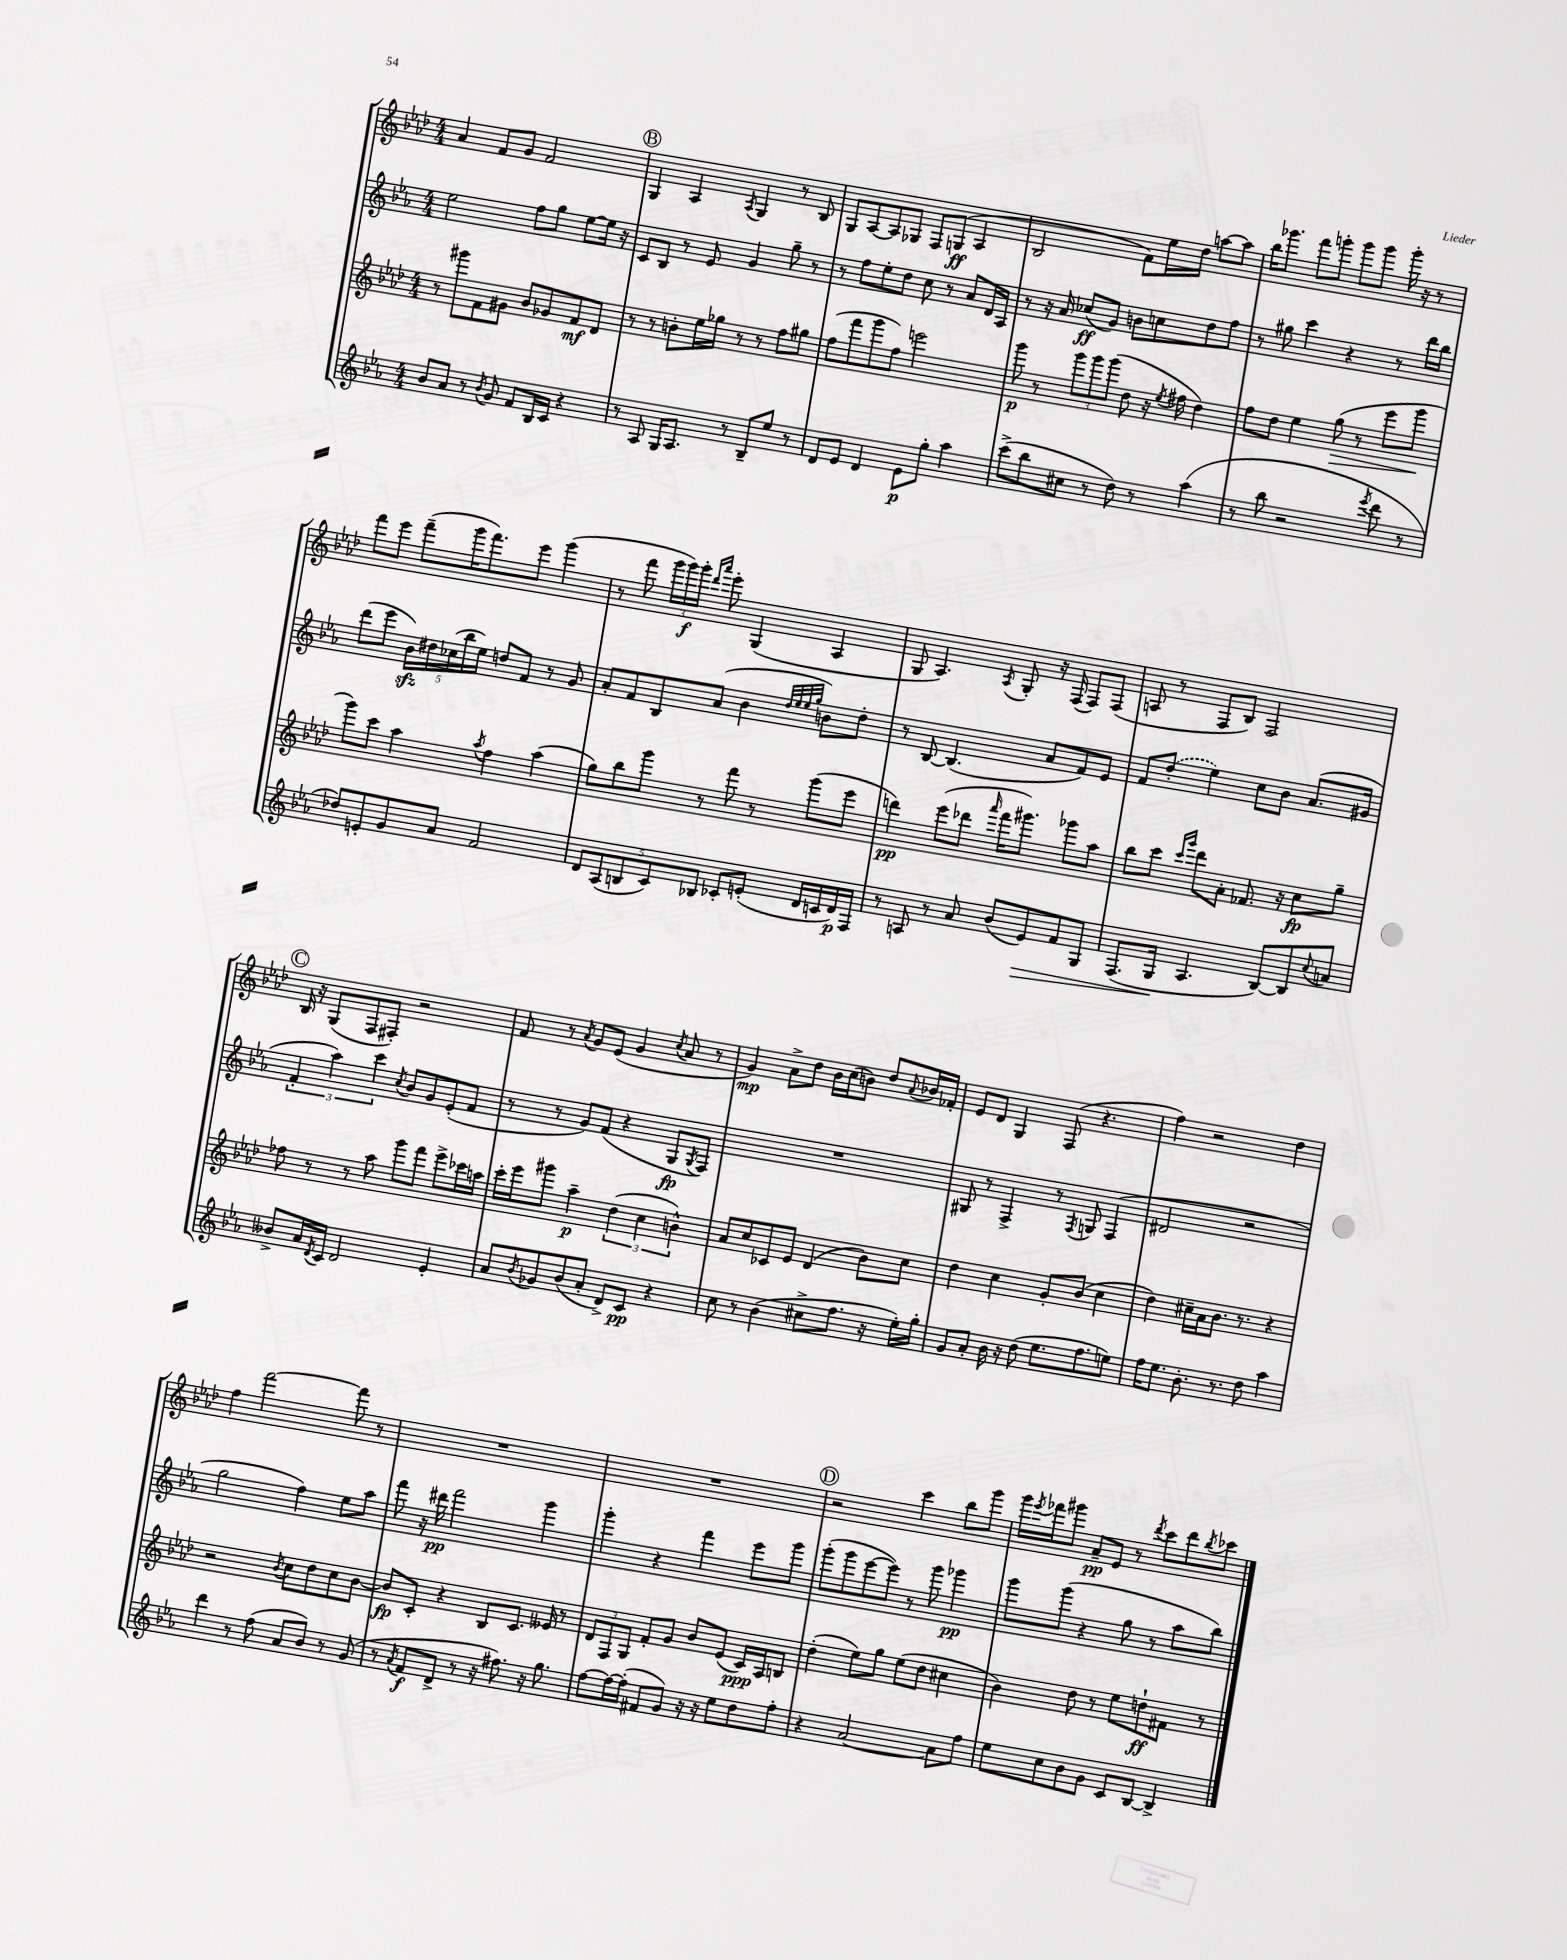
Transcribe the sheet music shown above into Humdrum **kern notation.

**kern	**dynam	**kern	**dynam	**kern	**dynam	**kern	**dynam
*part4	*part4	*part3	*part3	*part2	*part2	*part1	*part1
*staff4	*staff4	*staff3	*staff3	*staff2	*staff2	*staff1	*staff1
*clefG2	*	*clefG2	*	*clefG2	*	*clefG2	*
*k[b-e-a-]	*	*k[b-e-a-d-]	*	*k[b-e-a-]	*	*k[b-e-a-d-]	*
*M4/4	*	*M4/4	*	*M4/4	*	*M4/4	*
=126	=126	=126	=126	=126	=126	=126	=126
8b-/L	.	8r	.	2ee-\	.	4a-/	.
8a-/J	.	8ggg#X\L	.	.	.	.	.
8r	.	8f\	.	.	.	8f/L	.
8qb-/	.	.	.	.	.	.	.
8g/	.	8g#X\J	.	.	.	8g/J	.
8f/L	.	8b-/L	.	8ff\L	.	2f/	.
16B-/L	.	8g-X/	.	8gg\J	.	.	.
16c/JJ	.	.	.	.	.	.	.
4r	.	8f/	mf	[8ee-\L	.	.	.
.	.	8d-/J	.	16ee-\Jk]	.	.	.
.	.	.	.	16r	.	.	.
!!LO:REH:place=s1:t=B
=127	=127	=127	=127	=127	=127	=127	=127
8r	.	8r	.	8c/L	.	4G/	.
8A-/	.	8r	.	8B-/J	.	.	.
16G/KL	.	8bn'\L	.	8r	.	4A-/	.
8.A-/J	.	.	.	.	.	.	.
.	.	16ee-\L	.	8e-/	.	.	.
.	.	16gg-X\JJ	.	.	.	.	.
.	.	.	.	.	.	8qA-/	.
8r	.	8r	.	4g/	.	4G/	.
8B-~/L	.	8r	.	.	.	.	.
8ee-/J	.	8ff\L	.	8gg~\	.	8r	.
8r	.	8gg#X\J	.	8r	.	8B-/	.
=128	=128	=128	=128	=128	=128	=128	=128
8d/L	.	(8ff\L	.	8r	.	8G/L	.
8e-/J	.	8fff\	.	8ff\L	.	[8A-/	.
4d/	.	8ggg\	.	8ee-'\	.	8A-/]	.
.	.	8ff\J)	.	8dd\J	.	8G-X/J	.
8e-\L	p	2eeen\	.	8cc\	.	8F/L	.
8gg'\J	.	.	.	8r	.	(8Gn/J	ff
4aa-\	.	.	.	8a-/L	.	4A-/	.
.	.	.	.	16d/L	.	.	.
.	.	.	.	16A-/JJ	.	.	.
=129	=129	=129	=129	=129	=129	=129	=129
(8ccc^\L	.	8ggg\	p	8r	.	2B-/	.
8bb-\	.	8r	.	16r	.	.	.
.	.	.	.	16a-/	.	.	.
8cc#X\J	.	12ggg\L	.	(8cc-X/L	ff	.	.
.	.	12ggg\	.	.	.	.	.
8r	.	.	.	8g/J)	.	.	.
.	.	(12ggg\J	.	.	.	.	.
8dd\)	.	8dd-\	.	8bn\L	.	8f\L)	.
8r	.	16r	.	8ccn\	.	16ee-\L	.
.	.	8qee-/	.	.	.	.	.
.	.	16ff#X\	.	.	.	16dd-\JJ	.
(4aa-\	.	4dd-\)	.	8dd\	.	[8aan\L	.
.	.	.	.	8ff\J	.	8aa\J]	.
=130	=130	=130	=130	=130	=130	=130	=130
8r	.	8ff\L	.	8r	.	16bb-\KL	.
.	.	.	.	.	.	8.ggg-X\J	.
8bb-\	.	8dd-\J	.	8gg#X\	.	.	.
2r	.	4ee-\	.	4ccc\	.	8fff\L	.
.	.	.	.	.	.	8gggn'\J	.
!	!	!	!LO:HP:b	!	!	!	!
.	.	(8gg\	>	4r	.	8ggg\L	.
.	.	8r	.	.	.	8ggg\J	.
8qeee-/	.	.	.	.	.	.	.
8ddd\	.	8eee-\L	.	8r	.	16ggg'\	.
.	.	.	.	.	.	16r	.
8r	.	8ggg\J	.	16ddd\LL	.	8r	.
.	.	.	.	16bb-\JJ	.	.	.
.	.	.	]	.	.	.	.
!!LO:LB:g=z
=131	=131	=131	=131	=131	=131	=131	=131
8dd-X/L)	.	8ggg\L)	.	(8ddd\L	.	8fff\L	.
8en'/	.	8ccc\J	.	8eee-\J	.	8eee-\J	.
8g/	.	4aa-\	.	20b-zz\LL)	.	(8fff~\L	.
.	.	.	.	20dd#X\	.	.	.
.	.	.	.	(20cc-X\	.	.	.
8a-/J	.	.	.	.	.	16ggg\K	.
.	.	.	.	20bb-\	.	.	.
.	.	.	.	.	.	8.fff\)	.
.	.	.	.	20ee-\JJ)	.	.	.
.	.	8qaa-/	.	.	.	.	.
2f/	.	4ff\	.	8ddn/L	.	.	.
.	.	.	.	8f/J	.	8eee-\J	.
.	.	(4aa-\	.	8r	.	(4ggg\	.
.	.	.	.	8g/	.	.	.
=132	=132	=132	=132	=132	=132	=132	=132
10d/L	.	8gg\L)	.	8a-'/L	.	8r	.
(10A-/	.	.	.	.	.	.	.
.	.	8bb-\	.	8f/	.	8fff\	.
10Bn/	.	.	.	.	.	.	.
.	.	8ggg\J	.	8B-/	.	24ggg\LL	.
.	.	.	.	.	.	24ggg\)	f
10c/)	.	.	.	.	.	.	.
.	.	.	.	.	.	24ggg'\JJ	.
.	.	.	.	.	.	16qqddd-/LL	.
.	.	.	.	.	.	16qqaaa-/JJ	.
.	.	8r	.	(8a-/J	.	8eee-'\	.
10B-X/J	.	.	.	.	.	.	.
8c-X'/L	.	8fff\	.	4b-\	.	(4G/	.
(8en'/J	.	8r	.	.	.	.	.
.	.	.	.	32qqdd/LLL	.	.	.
.	.	.	.	32qqee-/	.	.	.
.	.	.	.	32qqee-/	.	.	.
.	.	.	.	32qqgg/JJJ	.	.	.
16d/LL	.	(8ggg\L	.	8bn\L)	.	4A-/	.
16cn/	.	.	.	.	.	.	.
16d/)	p	8eee-\J	.	8dd'\J	.	.	.
16F/JJ	.	.	.	.	.	.	.
=133	=133	=133	=133	=133	=133	=133	=133
8r	.	4dddn\)	pp	8r	.	8G/	.
8An/	.	.	.	[8B-/	.	4.A-/)	.
8r	.	(8eee-\L	.	(4.B-/]	.	.	.
8a-/	.	8ddd-X\J	.	.	.	.	.
.	.	16qqaaa-/	.	.	.	8qA-/	.
(8b-/L	.	16fff\KL	.	.	.	8G'/	.
.	.	8.ggg#X\J)	.	.	.	.	.
!	!LO:HP:b	!	!	!	!	!	!
8e-/)	>	.	.	8a-/L	.	16r	.
.	.	.	.	.	.	(16F/	.
8f/	.	8ggg-X\L	.	8f/)	.	8F/L)	.
8G/J	.	8aa-\J	.	8e-/J	.	(8F/J	.
=134	=134	=134	=134	=134	=134	=134	=134
(8.F/L	.	8bb-\L	.	8f/L	.	8An/	.
.	.	8ccc\J	.	(8dd'/J	.	8r	.
16G/Jk	.	.	.	.	.	.	.
.	.	16qqccc/LL	.	.	.	.	.
.	.	16qqggg/JJ	.	.	.	.	.
4.A-/	]	8ddd-\L	.	4ee-\)	.	8F/L	.
.	.	8a-'\J	.	.	.	8B-/J)	.
.	.	8.f-X/	.	8cc\L	.	2F/	.
[8B-/L)	.	.	.	8b-\J	.	.	.
.	.	16r	.	.	.	.	.
8B-/]	.	8cc\L	fp	(8.a-/L	.	.	.
8qqcc/	.	.	.	.	.	.	.
8an/J	.	8gg~\J	.	.	.	.	.
.	.	.	.	16g#X/Jk	.	.	.
!!LO:LB:g=z
!!LO:REH:place=s1:t=C
=135	=135	=135	=135	=135	=135	=135	=135
8b--X^/L	.	8ff-X\	.	6f'/	.	16B-/	.
.	.	.	.	.	.	16r	.
16a-/L	.	8r	.	.	.	(8G/L	.
.	.	.	.	6aa-\)	.	.	.
8qd/	.	.	.	.	.	.	.
16c/JJ	.	.	.	.	.	.	.
2d/	.	8r	.	.	.	8F/	.
.	.	.	.	6ccc\	.	.	.
.	.	8aa-\	.	.	.	8F#X'/J)	.
.	.	.	.	8qcc/	.	.	.
.	.	8ggg\L	.	8b-/L	.	2r	.
.	.	8fff\J	.	8g/	.	.	.
4e-'/	.	8eee-^\L	.	(8e-'/	.	.	.
.	.	16ccc-X\L	.	8f/J	.	.	.
.	.	16aan\JJ	.	.	.	.	.
=136	=136	=136	=136	=136	=136	=136	=136
8a-/L	.	16ccc'\LL	.	8r	.	8f/	.
.	.	16eee-\J	.	.	.	.	.
8qb-/	.	.	.	.	.	.	.
8g-X/	.	8ggg#X\J	.	8r	.	8r	.
.	.	.	.	.	.	8qa-/	.
(8b-/	.	4aa-~\	p	8g/L)	.	8g/L	.
8a-'/J	.	.	.	(8f/J	.	(8e-/J	.
8d^/L)	.	(6dd-\	.	4r	.	4g/	.
8c/J	pp	.	.	.	.	.	.
.	.	6cc\	.	.	.	.	.
.	.	.	.	.	.	8qcc/	.
4r	.	.	.	8G/L	fp	8a-/	.
.	.	6bn^^\)	.	.	.	.	.
.	.	.	.	8qG/	.	.	.
.	.	.	.	8F/J)	.	8r	.
=137	=137	=137	=137	=137	=137	=137	=137
8cc\	.	8a-/L	.	1r	.	4g/)	mp
8r	.	8cc/	.	.	.	.	.
(4b-\	.	8c-X/	.	.	.	8a-^\L	.
.	.	8e-/J	.	.	.	8dd-\J	.
8cc#X^\L	.	(4d-/	.	.	.	16b-\LL	.
.	.	.	.	.	.	(16cc\J	.
8.ff\J	.	.	.	.	.	8bn\J)	.
.	.	8b-\L)	.	.	.	8dd-/L	.
16r	.	.	.	.	.	.	.
.	.	.	.	.	.	8qqa-/	.
16ee-'\LL)	.	8cc\J	.	.	.	16b-X/L	.
16gg'\JJ	.	.	.	.	.	16f-X'/JJ	.
=138	=138	=138	=138	=138	=138	=138	=138
8g/L	.	4dd-\	.	8G#X/	.	8e-/L	.
8a-'/J	.	.	.	8r	.	8d-/J	.
16b-\	.	4cc\	.	4F^/	.	4G/	.
16r	.	.	.	.	.	.	.
(8dd\	.	.	.	.	.	.	.
8.ee-\L	.	8g'/L	.	8r	.	(8F/	.
.	.	.	.	8qF/	.	.	.
.	.	(8b-/J	.	8Gn/	.	4.r	.
8.ff\	.	.	.	.	.	.	.
.	.	4cc\	.	(4F/	.	.	.
8een\J)	.	.	.	.	.	.	.
=139	=139	=139	=139	=139	=139	=139	=139
16ff\KL	.	4dd-\)	.	2d#X/	.	4ff\)	.
8.ee-\J	.	.	.	.	.	.	.
8.b-'\	.	16cc#X~\LL	.	.	.	2r	.
.	.	16a-\J	.	.	.	.	.
.	.	8.b-\J	.	.	.	.	.
8.r	.	.	.	.	.	.	.
.	.	.	.	2r	.	.	.
.	.	8.r	.	.	.	.	.
8dd\	.	.	.	.	.	.	.
4aa-\	.	4r	.	.	.	4dd-\	.
!!LO:LB:g=z
=140	=140	=140	=140	=140	=140	=140	=140
4ddd\	.	2r	.	2gg\	.	4ff\	.
8r	.	.	.	.	.	[2fff\	.
(8ff\	.	.	.	.	.	.	.
.	.	8qb-/	.	.	.	.	.
8a-/L	.	8cc\L	.	4ff\)	.	.	.
8b-/J)	.	8dd-\	.	.	.	.	.
8r	.	8cc\	.	8ee-\L	.	8fff\]	.
(8g/	.	[8b-\J	.	8aa-\J	.	8r	.
=141	=141	=141	=141	=141	=141	=141	=141
8r	.	8b-/L]	fp	8fff\	.	1r	.
8qa-/	.	.	.	.	.	.	.
8f/L	f	8c'/J	.	16r	.	.	.
.	.	.	.	16ddd#X\	pp	.	.
8d^/J	.	4r	.	2fff\	.	.	.
8r	.	.	.	.	.	.	.
16r	.	8B-/L	.	.	.	.	.
8.ff#X\)	.	.	.	.	.	.	.
.	.	8.c/J	.	.	.	.	.
16r	.	.	.	4ggg\	.	.	.
8.gg\	.	16e--X/	.	.	.	.	.
.	.	8r	.	.	.	.	.
=142	=142	=142	=142	=142	=142	=142	=142
[8ff\L	.	12d-/L	.	4ggg'\	.	1r	.
.	.	12F/	.	.	.	.	.
16ff\L_	.	.	.	.	.	.	.
.	.	12G/J	.	.	.	.	.
(16ff'\JJ]	.	.	.	.	.	.	.
8f#X/L	.	8f'/L	.	4r	.	.	.
8g/J)	.	8g/J	.	.	.	.	.
16r	.	8b-/L	.	4fff\	.	.	.
16r	.	.	.	.	.	.	.
8ee-\L	.	(8e-/J	.	.	.	.	.
8dd\	.	16c/LL)	ppp	8eee-\L	.	.	.
.	.	16A-/J	.	.	.	.	.
8ff'\J	.	8Bn/J	.	8ggg\J	.	.	.
!!LO:REH:place=s1:t=D
=143	=143	=143	=143	=143	=143	=143	=143
4r	.	(4dd-'\	.	(8ggg'\L	.	2r	.
.	.	.	.	8ggg\	.	.	.
[2a-/	.	8ee-\L)	.	[8eee-\	.	.	.
.	.	8gg\J	.	8eee-\J])	.	.	.
.	.	(8ee-\L	.	8r	.	4ccc\	.
.	.	8dd-\J	.	8ggg\	.	.	.
8a-\L]	.	4cc#X\	.	4ggg-X\	pp	8bb-\L	.
8ff\J	.	.	.	.	.	8ggg\J	.
=144	=144	=144	=144	=144	=144	=144	=144
8ee-\L	.	4b-\)	.	8ggg\L	.	16ggg\LL	.
.	.	.	.	.	.	8qeee-/	.
.	.	.	.	.	.	16fff-X\J	.
8cc\	.	.	.	(8ggg\J	.	8ggg#X\J	.
8b-\	.	8dd-\	.	4r	.	8a-~/L	pp
8g\J	.	8r	.	.	.	8e-/J	.
8c/L	.	8ee-\L	.	8gg\	.	8r	.
.	.	.	.	.	.	8qddd-/	.
[8B-/J	.	8ddn`\	ff	8r	.	8ccc\L	.
4B-^/]	.	8f#X\J	.	8aa-\L	.	8ddd-\	.
.	.	.	.	.	.	8qbb-/	.
.	.	8r	.	8bb-\J)	.	8ccc-X\J	.
==	==	==	==	==	==	==	==
*-	*-	*-	*-	*-	*-	*-	*-
